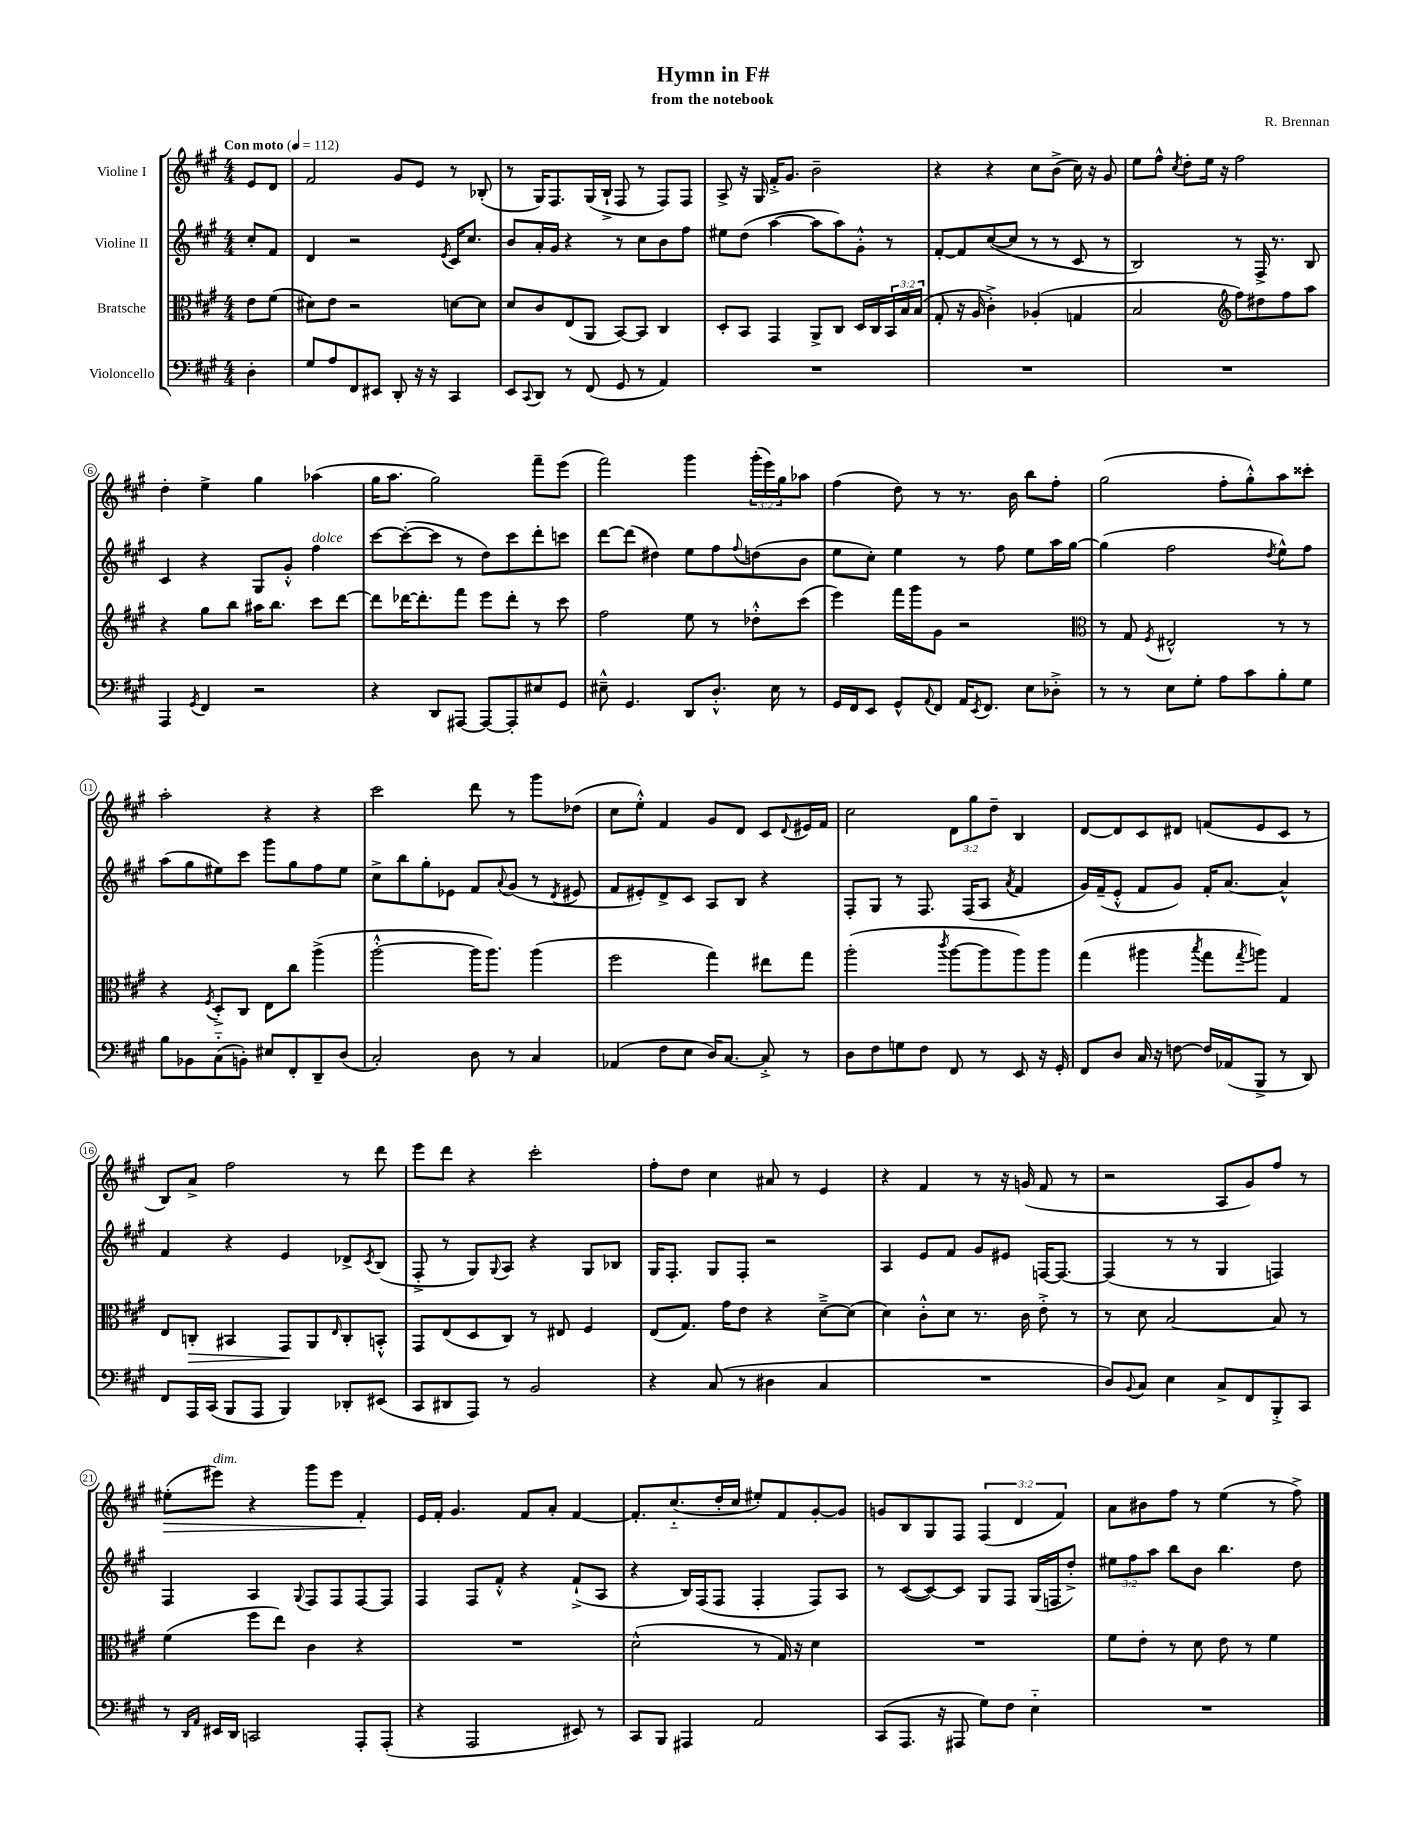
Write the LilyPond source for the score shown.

\header { title = "Hymn in F#" composer = "R. Brennan" subtitle = "from the notebook" }
<<
\new StaffGroup <<
\new Staff = "s0" \with { instrumentName = "Violine I" } {
    \clef treble \key a \major \numericTimeSignature \time 4/4 \override Staff.TupletNumber.text = #tuplet-number::calc-fraction-text \partial 4 \tempo "Con moto" 4 = 112
    e'8 d'8 |
    fis'2 gis'8 e'8 r8 bes8-.( |
    r8 gis16) fis8. gis16( b16-!-> fis8 r8 fis8) fis8 |
    a8-> r16 gis16 fis'16-.-> gis'8. b'2-- |
    r4 r4 cis''8 b'8->( cis''16) r16 gis'8 |
    e''8 fis''8-^ \acciaccatura { cis''8 } d''8-. e''16 r16 fis''2 |
    d''4-. e''4-> gis''4 aes''4( |
    gis''16 a''8. gis''2) fis'''8-- e'''8( |
    fis'''2) gis'''4 \tuplet 3/2 { gis'''16-.( e'''16) gis''16 } aes''8 |
    fis''4( d''8) r8 r8. b'16 b''8 fis''8-. |
    gis''2( fis''8-. gis''8-.-^) a''8 cisis'''8-. |
    a''2-. r4 r4 |
    cis'''2 d'''8 r8 gis'''8 des''8( |
    cis''8 e''8-.-^) fis'4 gis'8 d'8 cis'8 \appoggiatura { d'8 } eis'16 fis'16 |
    cis''2 \tuplet 3/2 { d'8 gis''8 d''8-- } b4 |
    d'8~ d'8 cis'8 dis'8 f'8( e'8 cis'8 r8 |
    b8) a'8-> fis''2 r8 d'''8 |
    e'''8 d'''8 r4 cis'''2-. |
    fis''8-. d''8 cis''4 ais'8 r8 e'4 |
    r4 fis'4 r8 r16 g'16( fis'8 r8 |
    r2 a8 gis'8) fis''8 r8 |
    eis''8-.\>( eis'''8^\markup { \italic "dim." }) r4 gis'''8 eis'''8 fis'4-.\! |
    e'16 fis'16-. gis'4. fis'8 a'8-. fis'4~ |
    fis'8.-. cis''8.-_( d''16-. cis''16 eis''8-.) fis'8 gis'8~-. gis'8 |
    g'8 b8 gis8 fis8 \tuplet 3/2 { fis4( d'4 fis'4) } |
    a'8 bis'8 fis''8 r8 e''4( r8 fis''8->) \bar "|." |
}
\new Staff = "s1" \with { instrumentName = "Violine II" } {
    \clef treble \key a \major \numericTimeSignature \time 4/4 \override Staff.TupletNumber.text = #tuplet-number::calc-fraction-text \partial 4
    cis''8-. fis'8 |
    d'4 r2 \acciaccatura { e'8 } cis'16 cis''8. |
    b'8 a'16-. gis'16 r4 r8 cis''8 b'8 fis''8 |
    eis''8 d''8( a''4~ a''8 a''8) gis'8-.-^ r8 |
    fis'8~-. fis'8 cis''8~( cis''8 r8 r8 cis'8 r8 |
    b2) r8 fis16-> r8. b8 |
    cis'4 r4 gis8 gis'8-.-^ fis''4^\markup { \italic "dolce" } |
    cis'''8~ cis'''8~-.( cis'''8 r8 d''8) cis'''8 d'''8-. c'''8 |
    d'''8~ d'''8( dis''4) e''8 fis''8 \appoggiatura { fis''8 } d''8( b'8 |
    e''8 cis''8-.) e''4 r8 fis''8 e''8 a''16 gis''16~ |
    gis''4( fis''2 \acciaccatura { d''8 } e''8-^) fis''8 |
    a''8( gis''8 eis''8) cis'''8 gis'''8 gis''8 fis''8 eis''8 |
    cis''8-> b''8 gis''8-. ees'8 fis'8 \appoggiatura { a'8 } gis'8( r8 \acciaccatura { d'8 } eis'8 |
    fis'8 eis'8-.) d'8-> cis'8 a8 b8 r4 |
    fis8-. gis8 r8 fis8. fis16( a8 \acciaccatura { a'8 } fis'4 |
    gis'16) fis'16--( e'8-.-^ fis'8 gis'8) fis'16-. a'8.~ a'4-^ |
    fis'4 r4 e'4 des'8-> \acciaccatura { cis'8 } b8( |
    fis8-.-> r8 gis8) \appoggiatura { gis8 } a8 r4 gis8 bes8 |
    gis16 fis8.-. gis8 fis8-. r2 |
    a4 e'8 fis'8 gis'8 eis'8 f16~ f8.~ |
    f4( r8 r8 gis4 f4) |
    fis4 a4 \appoggiatura { gis8 } fis8 fis8 fis8~ fis8 |
    fis4 fis8 fis'8-.-^ r4 fis'8-!->( a8 |
    r4 b16) fis16( fis8 fis4-. fis8) a8 |
    r8 cis'8~( cis'8~) cis'8 gis8 fis8 gis16( f16 d''8-.->) |
    \tuplet 3/2 { eis''8 fis''8 a''8 } b''8 b'8 b''4. d''8 \bar "|." |
}
\new Staff = "s2" \with { instrumentName = "Bratsche" } {
    \clef alto \key a \major \numericTimeSignature \time 4/4 \override Staff.TupletNumber.text = #tuplet-number::calc-fraction-text \partial 4
    e'8 fis'8( |
    dis'8) e'8 r2 d'8~ d'8 |
    d'8 cis'8 e8( a,8 b,8~) b,8 cis4 |
    d8-. b,8 gis,4 a,8-> cis8 d16 cis16 \tuplet 3/2 { b,16 b16 b16( } |
    gis8-. r16 a16 cis'4-.->) aes4-.( g4 |
    b2 \clef treble fis''8) dis''8 fis''8 a''8 |
    r4 gis''8 b''8 ais''16 b''8. cis'''8 d'''8~ |
    d'''8 des'''16~ des'''8.-. fis'''8 e'''8 des'''8-. r8 cis'''8 |
    fis''2 e''8 r8 des''8-.-^ cis'''8( |
    e'''4) fis'''16 gis'''16 gis'8 r2 |
    \clef alto r8 gis8 \acciaccatura { fis8 } eis2-^ r8 r8 |
    r4 \acciaccatura { fis8 } d8-.-> cis8 e8 cis''8 a''4->( |
    a''2~-.-^ a''16 a''8.) a''4( |
    fis''2 gis''4) eis''8 gis''8 |
    a''2-.( \acciaccatura { cis'''8 } a''8~ a''8 a''8) a''8 |
    gis''4( ais''4 \acciaccatura { b''8 } gis''8 \acciaccatura { gis''8 } a''8) gis4 |
    e8 c8-.\> bis,4 gis,8\! a,8 \grace { e16 } c8-. b,8-.-^ |
    gis,8 e8( d8 cis8) r8 eis8 fis4 |
    e8( gis8.) gis'16 e'8 r4 d'8~---> d'8( |
    d'4) cis'8-.-^ d'8 r8. cis'16 e'8-.-> r8 |
    r8 d'8 b2~ b8 r8 |
    fis'4( fis''8 e''8) cis'4 r4 |
    R1 |
    d'2-^( r8 gis16) r16 d'4 |
    R1 |
    fis'8 e'8-. r8 d'8 e'8 r8 fis'4 \bar "|." |
}
\new Staff = "s3" \with { instrumentName = "Violoncello" } {
    \clef bass \key a \major \numericTimeSignature \time 4/4 \partial 4
    d4-. |
    gis8 a8 fis,8 eis,8 d,8-. r16 r16 cis,4 |
    e,8 \appoggiatura { cis,8 } d,8 r8 fis,8( gis,8 r8 a,4) |
    R1 |
    R1 |
    R1 |
    a,,4 \acciaccatura { gis,8 } fis,4 r2 |
    r4 d,8 ais,,8~ ais,,8~ ais,,8-. eis8 gis,8 |
    eis8---^ gis,4. d,8 d8.-.-^ eis16 r8 |
    gis,16 fis,16 e,8 gis,8-^ \appoggiatura { a,8 } fis,8 a,16 \acciaccatura { e,8 } fis,8. e8 des8-.-> |
    r8 r8 e8 gis8-. a8 cis'8 b8-. gis8 |
    b8 bes,8 cis8-_( b,8-.) eis8 fis,8-. d,8-- d8( |
    cis2-.) d8 r8 cis4 |
    aes,4( fis8 e8 d16) cis8.~ cis8-.-> r8 |
    d8 fis8 g8 fis8 fis,8 r8 e,8 r16 gis,16-. |
    fis,8 d8 cis16 r16 f8~ f16 aes,16( b,,8-> r8 d,8) |
    fis,8 a,,16 cis,16( b,,8 a,,8 b,,4) des,8-. eis,8( |
    cis,8 dis,8 a,,8) r8 b,2 |
    r4 cis8( r8 dis4 cis4 |
    R1 |
    d8) \appoggiatura { b,8 } cis8 e4 cis8-> fis,8 b,,8-.-> cis,8 |
    r8 \grace { d,16 a,16 } eis,16 d,16 c,2 a,,8-. a,,8-.( |
    r4 a,,2 eis,8) r8 |
    cis,8 b,,8 ais,,4 a,2 |
    cis,8( a,,8. r16 ais,,8 gis8) fis8 e4-_ |
    R1 \bar "|." |
}
>>
>>
\layout { \context { \Score \override BarNumber.stencil = #(make-stencil-circler 0.1 0.3 ly:text-interface::print) } }
